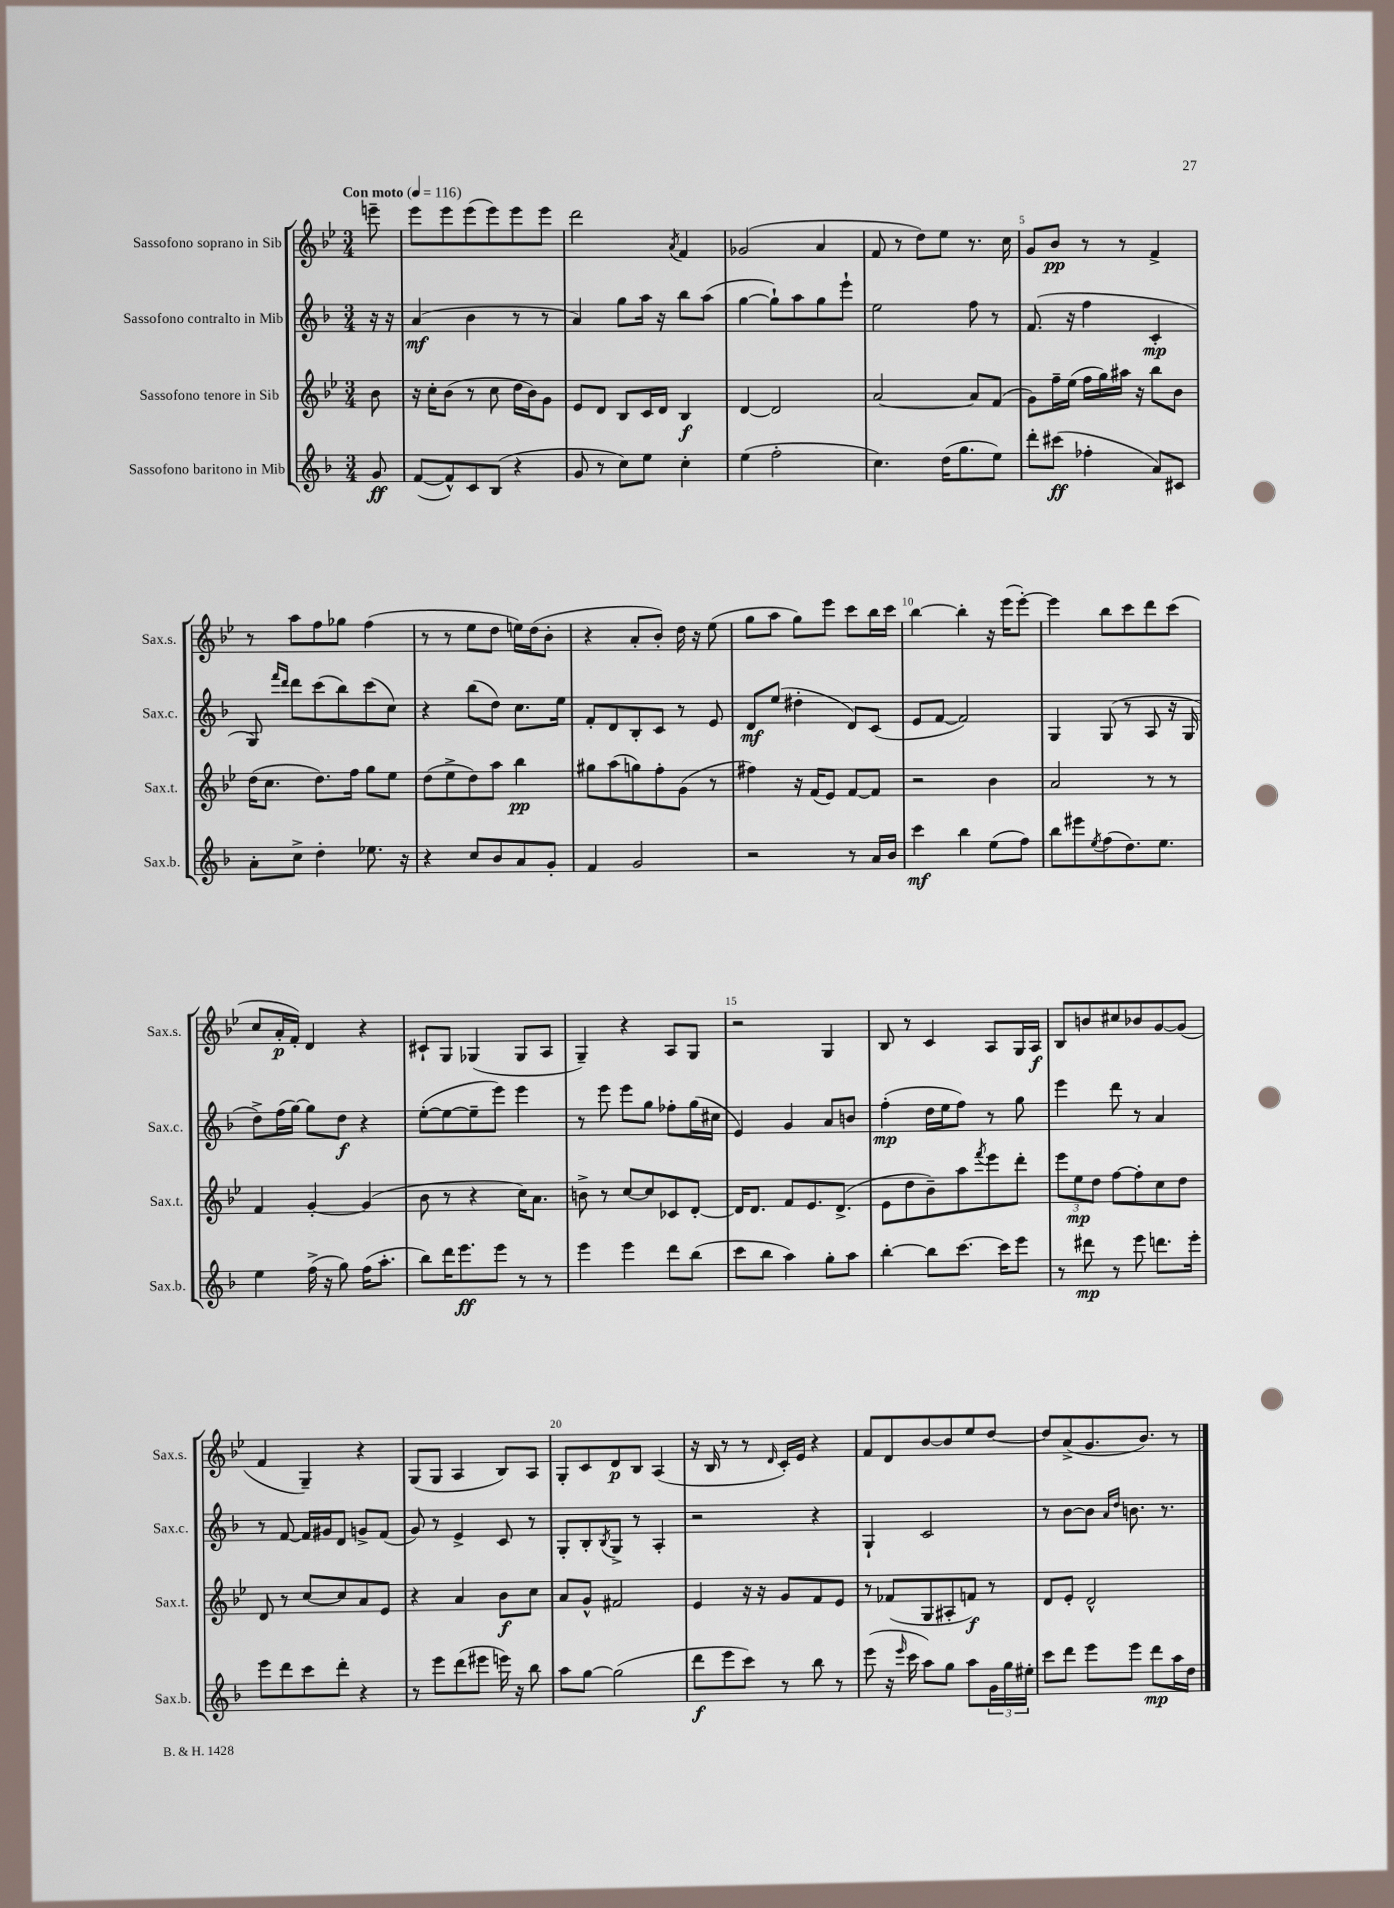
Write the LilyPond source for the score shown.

<<
\new StaffGroup <<
\new Staff = "s0" \with { instrumentName = "Sassofono soprano in Sib" shortInstrumentName = "Sax.s." } {
    \clef treble \key bes \major \numericTimeSignature \time 3/4 \partial 8 \tempo "Con moto" 4 = 116
    e'''8-- |
    ees'''8 ees'''8 ees'''8( ees'''8) ees'''8 ees'''8 |
    d'''2 \acciaccatura { a'8 } f'4 |
    ges'2( a'4 |
    f'8 r8 d''8) ees''8 r8. c''16 |
    g'8 bes'8\pp r8 r8 f'4-> |
    r8 a''8 f''8 ges''8 f''4( |
    r8 r8 ees''8 d''8 e''16) d''16( bes'8-. |
    r4 a'8-. bes'8-.) d''16 r16 ees''8( |
    g''8 a''8 g''8) ees'''8 c'''8 bes''16 c'''16 |
    bes''4~ bes''4-. r16 ees'''16( ees'''8~-.) |
    ees'''4 bes''8 c'''8 d'''8 c'''8( |
    c''8 a'16-.\p f'16-.) d'4 r4 |
    cis'8-! g8 ges4( ges8 a8 |
    g4--) r4 a8 g8 |
    r2 g4 |
    bes8 r8 c'4 a8 g16 a16\f |
    bes8 b'8 cis''8 bes'8 g'8~ g'8( |
    f'4 g4--) r4 |
    g8( g8 a4 bes8) a8 |
    g8-. c'8 d'8\p bes8 a4( |
    r16 bes16 r8 r8 \grace { d'16 } c'16-.) ees'16 r4 |
    f'8 d'8 bes'8~ bes'8 ees''8 d''8~ |
    d''8 a'8->( g'8. bes'8.) r8 \bar "|." |
}
\new Staff = "s1" \with { instrumentName = "Sassofono contralto in Mib" shortInstrumentName = "Sax.c." } {
    \clef treble \key f \major \numericTimeSignature \time 3/4 \partial 8
    r16 r16 |
    a'4\mf( bes'4 r8 r8 |
    a'4) g''8 a''16 r16 bes''8 a''8( |
    g''4~ g''8-!) a''8 g''8 e'''8-! |
    e''2 f''8 r8 |
    f'8.( r16 f''4 c'4-.\mp |
    g8) \grace { f'''16 d'''16 } d'''8 c'''8( bes''8) c'''8( c''8) |
    r4 bes''8( d''8) c''8. e''16 |
    f'8-. d'8 bes8-. c'8 r8 e'8 |
    d'8\mf e''8( dis''4-. d'8) c'8( |
    e'8 f'8~ f'2) |
    g4 g8( r8 a8 r16 g16 |
    d''8->) f''16( g''16~) g''8 d''8\f r4 |
    e''8~-.( e''8~ e''8-- e'''8) e'''4 |
    r8 e'''8 e'''8 g''8 fes''8-. g''16( cis''16 |
    e'4) g'4 a'8 b'8 |
    f''4-.\mp( d''16 e''16 f''8) r8 g''8 |
    e'''4 d'''8 r8 a'4 |
    r8 f'8~ f'16 gis'16 d'8 g'8-> f'8( |
    g'8) r8 e'4-> c'8 r8 |
    g8-. bes8-. \acciaccatura { bes8 } g8-> r8 a4-. |
    r2 r4 |
    g4-! c'2 |
    r8 bes'8~ bes'8 \grace { a'16 d''16 } b'8. r8. \bar "|." |
}
\new Staff = "s2" \with { instrumentName = "Sassofono tenore in Sib" shortInstrumentName = "Sax.t." } {
    \clef treble \key bes \major \numericTimeSignature \time 3/4 \partial 8
    bes'8 |
    r16 c''16-. bes'8( r8 c''8 d''16 bes'16) g'8 |
    ees'8 d'8 bes8 c'16 d'16 bes4\f |
    d'4~ d'2 |
    a'2~ a'8 f'8( |
    g'8) f''16-- ees''16( f''16 g''16) ais''16 r16 bes''8 bes'8 |
    d''16( c''8. d''8.) f''16 g''8 ees''8 |
    d''8( ees''8-> d''8) a''8 bes''4\pp |
    gis''8 a''8( g''8) f''8-. g'8( r8 |
    fis''4) r16 f'16( ees'8) f'8~ f'8 |
    r2 bes'4 |
    a'2 r8 r8 |
    f'4 g'4~-. g'4( |
    bes'8 r8 r4 c''16) a'8. |
    b'8-> r8 c''8~ c''8 ces'8 d'8~-. |
    d'16 d'8. f'8 ees'8. d'8.->( |
    ees'8 d''8 bes'8--) a''8 \acciaccatura { f'''8 } ees'''8 d'''8-. |
    \tuplet 3/2 { ees'''8 ees''8\mp d''8 } f''8~ f''8-. c''8 d''8 |
    d'8 r8 c''8~ c''8 a'8 ees'8 |
    r4 a'4 bes'8\f c''8 |
    a'8 g'8-^ fis'2 |
    ees'4 r16 r16 g'8 f'8 ees'8 |
    r8 fes'8( g8 ais8-. f'8\f) r8 |
    d'8 ees'8-. d'2-^ \bar "|." |
}
\new Staff = "s3" \with { instrumentName = "Sassofono baritono in Mib" shortInstrumentName = "Sax.b." } {
    \clef treble \key f \major \numericTimeSignature \time 3/4 \partial 8
    g'8\ff |
    f'8~( f'8-^) c'8 bes8( r4 |
    g'8 r8 c''8) e''8 c''4-. |
    e''4( f''2-. |
    c''4.) d''16( g''8. e''8) |
    d'''8-. cis'''8\ff( fes''4-. a'8) cis'8 |
    a'8-. c''8-> d''4-. ees''8. r16 |
    r4 c''8 bes'8 a'8 g'8-. |
    f'4 g'2 |
    r2 r8 a'16 bes'16 |
    c'''4\mf bes''4 e''8( f''8) |
    bes''8 eis'''8 \acciaccatura { e''8 } f''8( d''8.) e''8. |
    e''4 f''16->( r16 g''8) f''16( a''8.-. |
    bes''8) d'''16 e'''8.\ff e'''8 r8 r8 |
    e'''4 e'''4 d'''8 bes''8( |
    c'''8 bes''8 a''4) g''8-. a''8 |
    bes''4~-. bes''8 c'''8.~ c'''16 e'''8 |
    r8 dis'''8\mp r8 e'''8 d'''8. e'''16-. |
    e'''8 d'''8 c'''8 d'''8-. r4 |
    r8 e'''8 d'''8( eis'''8 e'''16) r16 bes''8 |
    a''8 g''8~ g''2( |
    d'''8\f e'''8 c'''8) r8 bes''8 r8 |
    e'''8( r16 \grace { e'''16 } c'''16 a''8) g''8 a''8 \tuplet 3/2 { g'16 g''16 eis''16-. } |
    c'''8 d'''8 e'''8 e'''8 d'''8\mp a''16 d''16 \bar "|." |
}
>>
>>
\layout { \context { \Score \override BarNumber.break-visibility = ##(#f #t #t) barNumberVisibility = #(every-nth-bar-number-visible 5) } }
